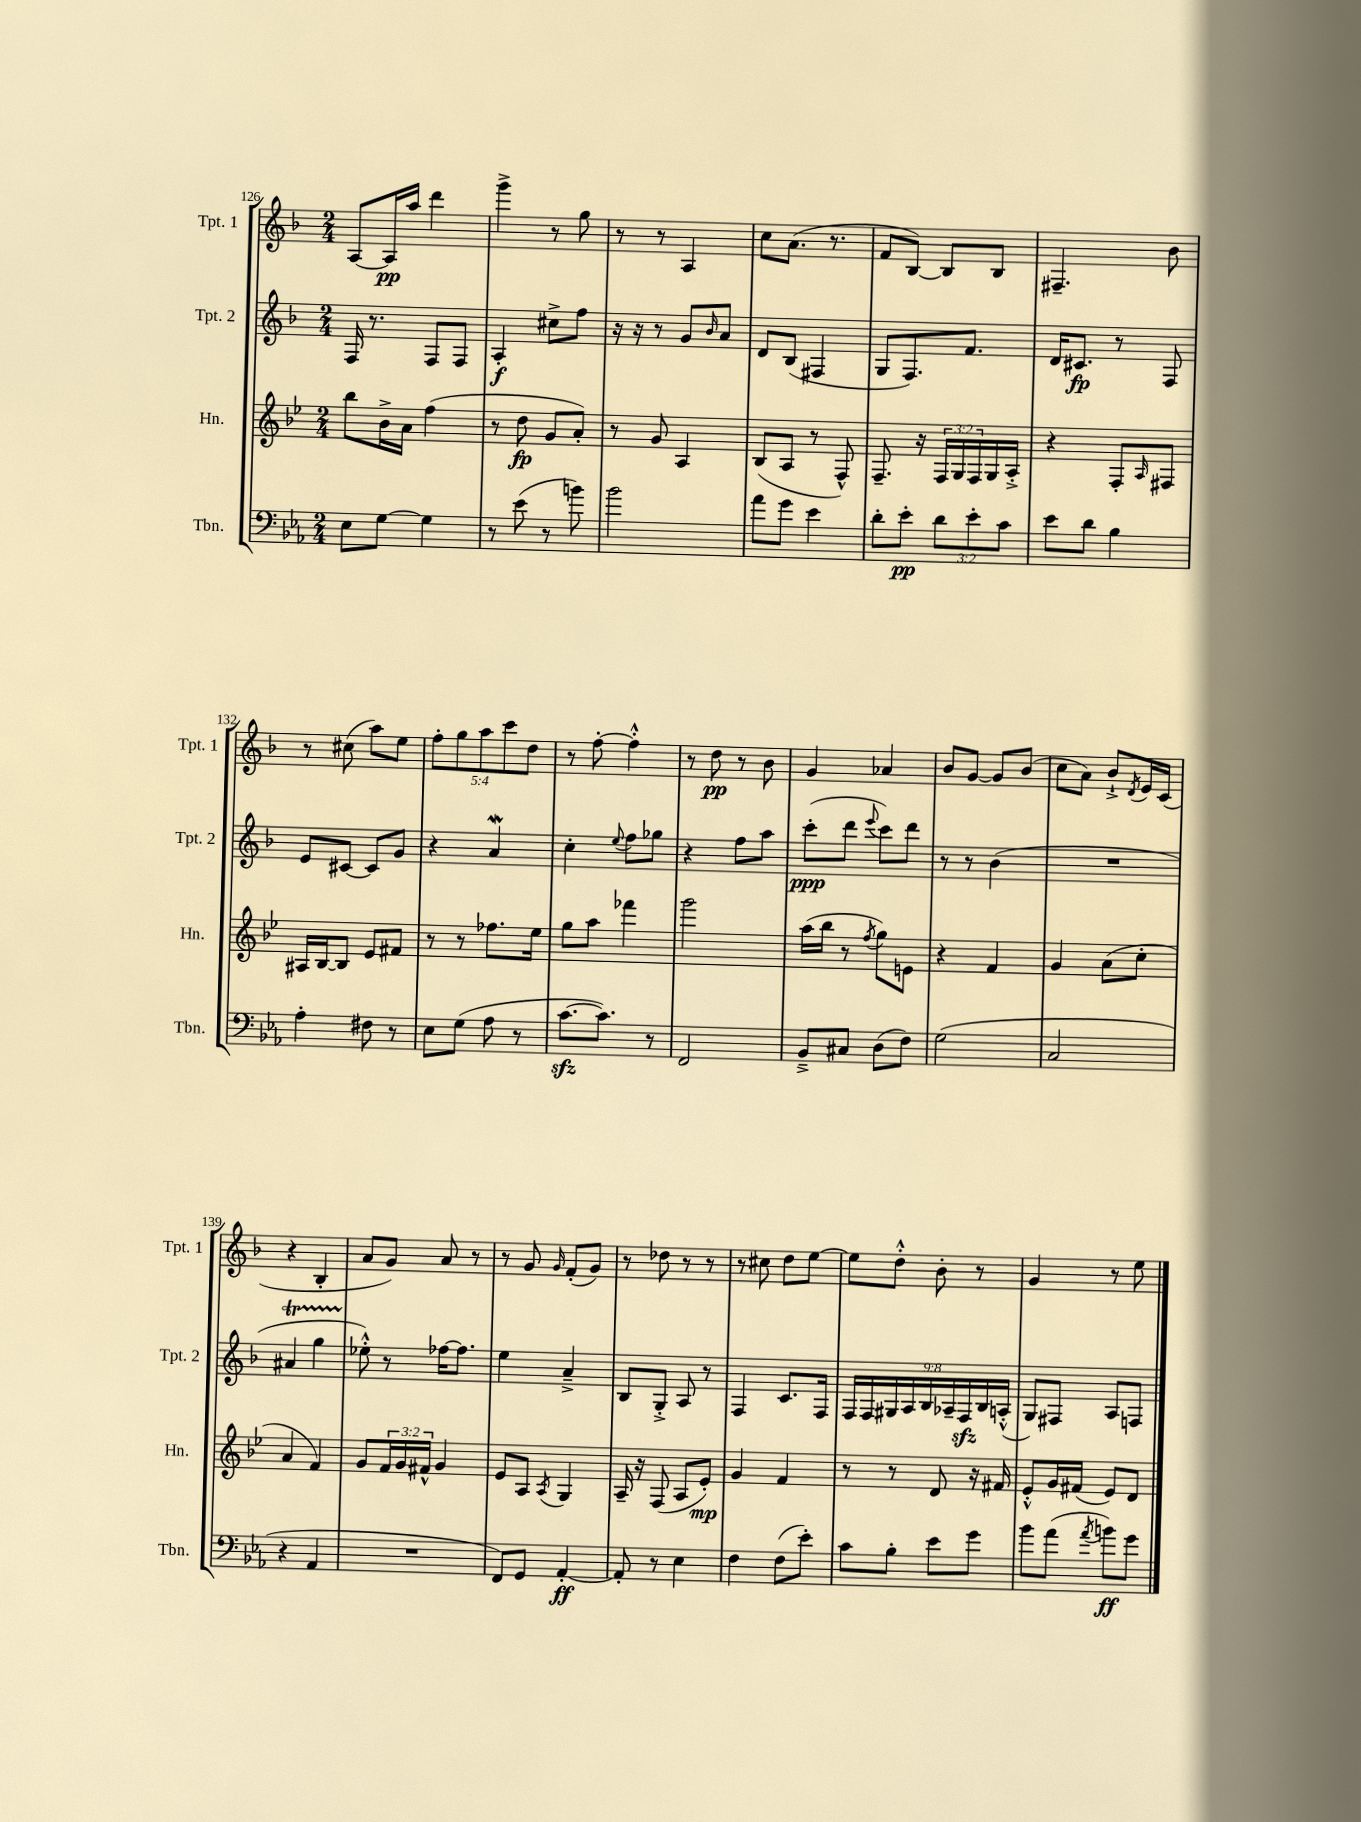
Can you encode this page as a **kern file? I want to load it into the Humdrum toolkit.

**kern	**kern	**kern	**kern
*staff4	*staff3	*staff2	*staff1
*clefF4	*clefG2	*clefG2	*clefG2
*k[b-e-a-]	*k[b-e-]	*k[b-]	*k[b-]
*M2/4	*M2/4	*M2/4	*M2/4
8E-\L	8bb-\L	16F/	[8A/L
.	.	8.r	.
[8G\J	16b-^\L	.	16A/]L
.	16a\JJ	.	16aa/JJ
4G\]	(4ff\	8F/L	4ddd\
.	.	8F/J	.
=	=	=	=
8r	8r	4A'/	4ggg^\
(8e-\	8dd\	.	.
8r	8g/L	8cc#^\L	8r
8b\)	8a'/J)	8ff\J	8gg\
=	=	=	=
2b-\	8r	16r	8r
.	.	16r	.
.	8g/	8r	8r
.	4A/	8g/L	4A/
.	.	16qqb-/	.
.	.	8a/J	.
=	=	=	=
8a-\L	(8B-/L	8d/L	8cc\L
8g\J	8A/J	(8B-/J	(8.a\J
4e-\	8r	4F#/	.
.	.	.	8.r
.	8F^^/)	.	.
=	=	=	=
8d'\L	8.F~/	8G/L	8f/L
8e-'\J	.	8.F/)	[8B-/J)
.	16r	.	.
12d\L	24F/LL	.	8B-/]L
.	24G/	.	.
.	.	8.f/J	.
12e-'\	24F/	.	.
.	16G/	.	8B-/J
12c\J	.	.	.
.	16A'^/JJ	.	.
=	=	=	=
8e-\L	4r	16d/LK	4.F#~/
.	.	8.c#/J	.
8d\J	.	.	.
4B-\	8F'/L	8r	.
.	16qqA/	.	.
.	8F#/J	8F/	8b-\
=	=	=	=
4A-'\	16A#/LL	8e/L	8r
.	[16B-/J	.	.
.	8B-/]J	[8c#/J	(8cc#\
8F#\	8e-/L	8c#/]L	8aa\L)
8r	8f#/J	8g/J	8ee\J
=	=	=	=
8E-\L	8r	4r	10ff'\L
.	.	.	10gg\
(8G\J	8r	.	.
.	.	.	10aa\
8A-\	8.ff-\L	4a/	.
.	.	.	10ccc\
8r	.	.	.
.	.	.	10dd\J
.	16ee-\Jk	.	.
=	=	=	=
[8.c\L	8gg\L	4cc'\	8r
.	8aa\J	.	[8ff'\
8.c\]J)	.	.	.
.	.	8qqee/	.
.	4fff-\	8ff\L	4ff'^^\]
8r	.	8gg-\J	.
=	=	=	=
2FF/	2ggg\	4r	8r
.	.	.	8dd\
.	.	8ff\L	8r
.	.	8aa\J	8b-\
=	=	=	=
8BB-~^/L	(16aa\LL	(8ccc'\L	4g/
.	16bb-\JJ	.	.
8C#/J	8r	8ddd\J	.
.	8qff/	8qqeee/	.
(8D\L	8gg\L)	8ccc\L)	4a-/
8F\J)	8e\J	8ddd\J	.
=	=	=	=
(2G\	4r	8r	8b-/L
.	.	8r	[8g/J
.	4f/	(4b-\	8g/]L
.	.	.	(8b-/J
=	=	=	=
2C/	4g/	2r	8cc\L
.	.	.	8a\J)
.	(8a\L	.	8b-`^/L
.	.	.	8qd/
.	8cc'\J	.	16e/L
.	.	.	(16c/JJ
=	=	=	=
4r	4a/	4a#/	4r
4AA-/	4f/)	4gg\	4B-'/
=	=	=	=
2r	8g/L	8ee-'^^\)	8a/L
.	24f/L	8r	8g/J)
.	24g/	.	.
.	24f#^^/JJ	.	.
.	4g/	[16ff-\LK	8a/
.	.	8.ff-\]J	.
.	.	.	8r
=	=	=	=
8FF/L)	8e-/L	4ee\	8r
8GG/J	8A/J	.	8g/
.	8qA/	.	16qqg/
[4AA-'/	4G/	4a~^/	(8f'/L
.	.	.	8g/J)
=	=	=	=
8AA-'/]	16A~/	8B-/L	8r
.	16r	.	.
8r	(8F/	8G'^/J	8dd-\
4E-\	8A/L	8A/	8r
.	8e-'/J)	8r	8r
=	=	=	=
4F\	4g/	4F/	8r
.	.	.	8cc#\
(8F\L	4f/	8.c/L	8dd\L
8e-'\J)	.	.	[8ee\J
.	.	16F/Jk	.
=	=	=	=
8c\L	8r	18F/LL	8ee\]L
.	.	18F/	.
.	.	18G#/	.
8B-'\J	8r	.	8dd'^^\J
.	.	18A/	.
.	.	18B-/	.
8e-\L	8d/	.	8b-'\
.	.	18A-~/	.
.	.	18F/	.
8g\J	16r	.	8r
.	.	18B-/	.
.	16f#/	.	.
.	.	(18A'^^/JJ	.
=	=	=	=
8b-\L	8e-'^^/L	8G/L)	4g/
(8a-\J	16g/L	8F#/J	.
.	(16f#/JJ	.	.
8qa-/	.	.	.
8b\L)	8e-/L)	8A/L	8r
8g\J	8d/J	8F/J	8ee\
==	==	==	==
*-	*-	*-	*-
